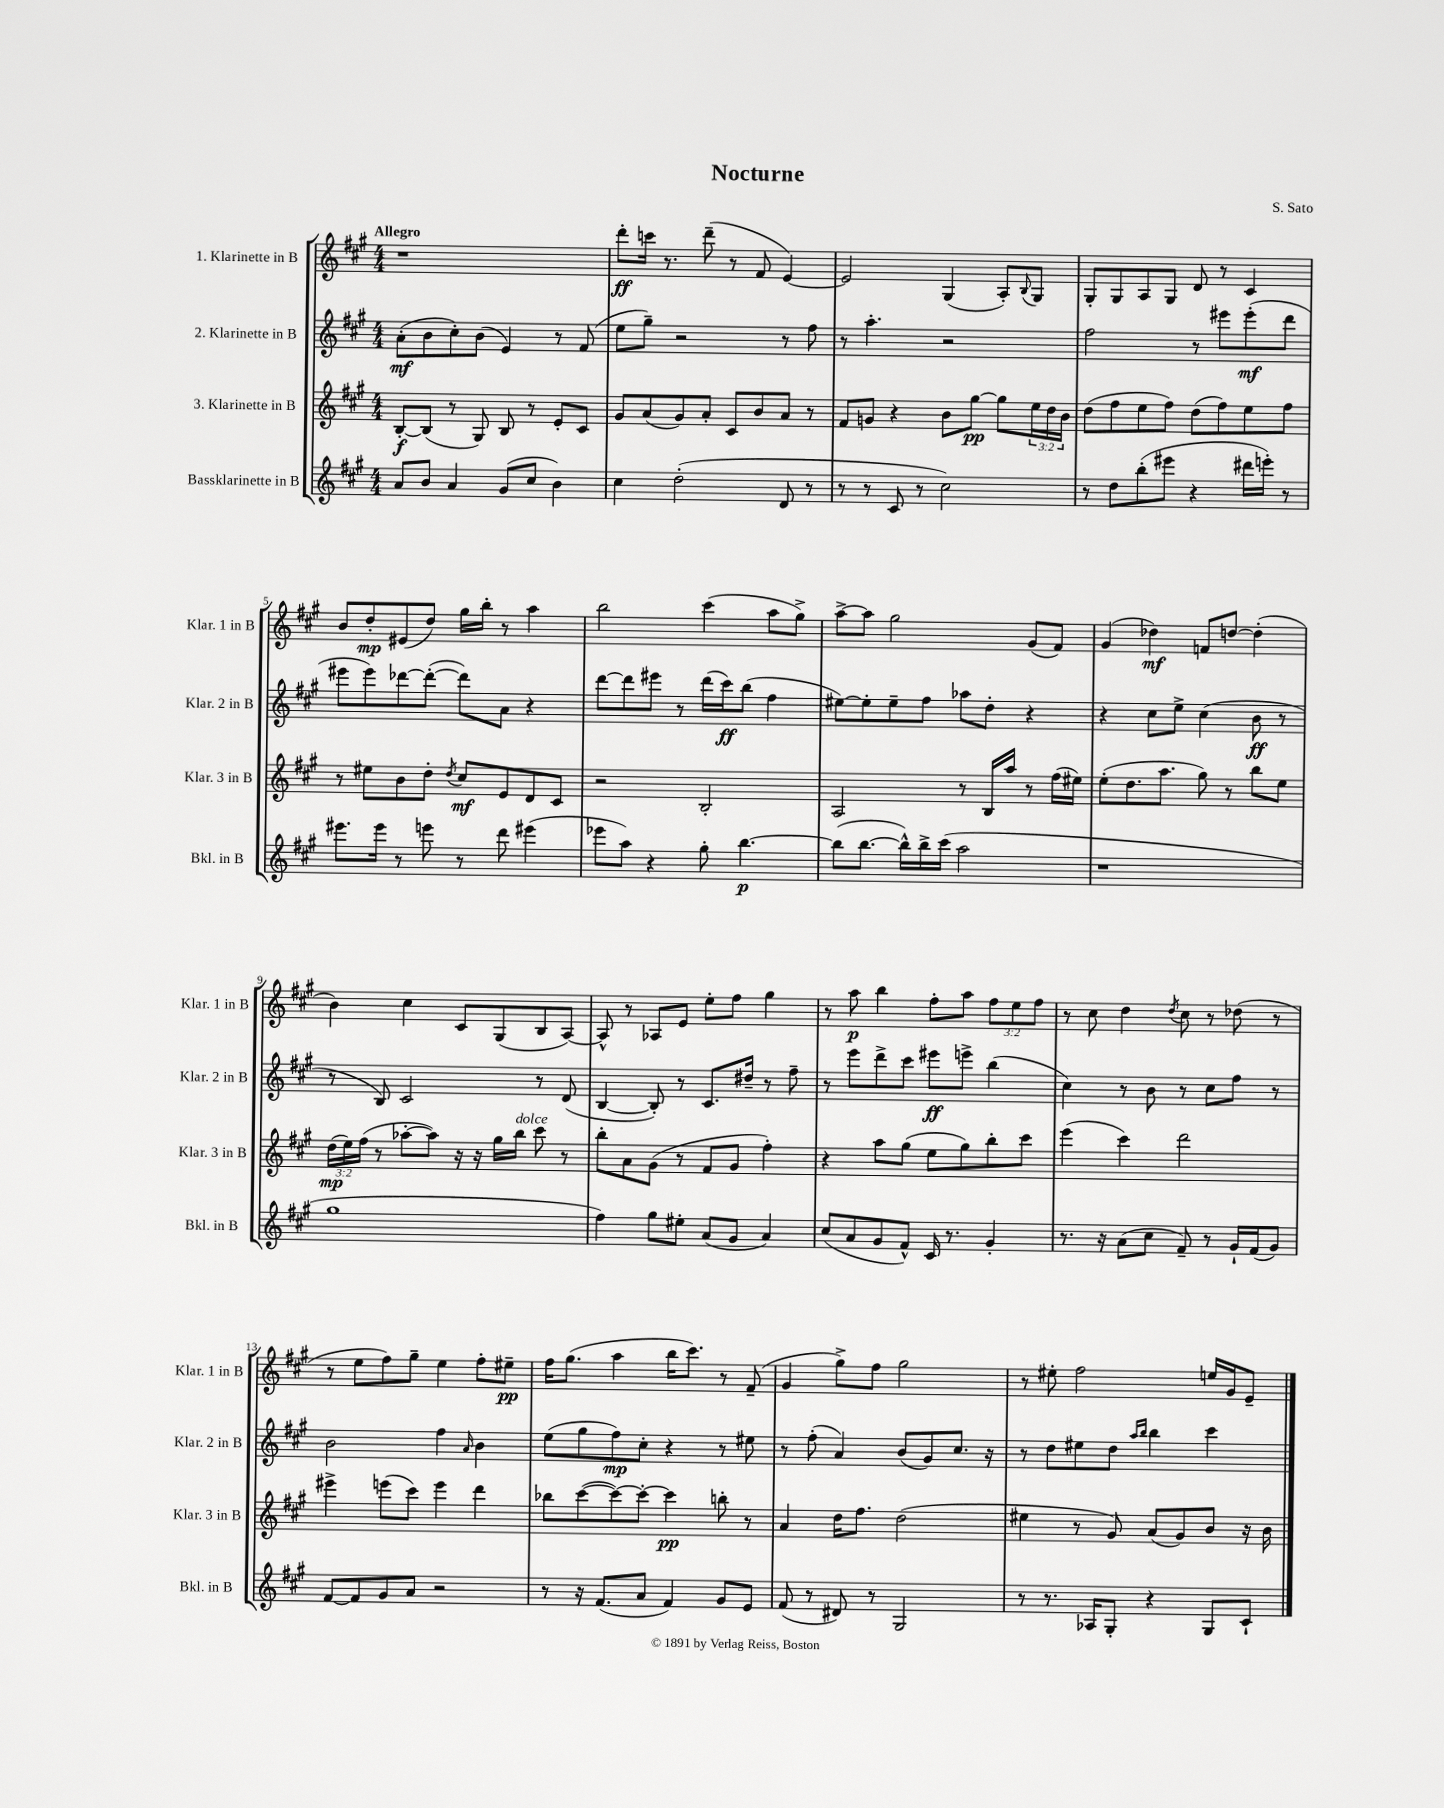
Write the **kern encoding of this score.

**kern	**kern	**kern	**kern
*staff4	*staff3	*staff2	*staff1
*clefG2	*clefG2	*clefG2	*clefG2
*k[f#c#g#]	*k[f#c#g#]	*k[f#c#g#]	*k[f#c#g#]
*M4/4	*M4/4	*M4/4	*M4/4
8a	[8B'	(8a'	1r
8b	(8B]	8b	.
4a	8r	8cc#')	.
.	8G#)	(8b	.
(8g#	8B	4e)	.
8cc#	8r	.	.
4b)	8e'	8r	.
.	8c#	(8f#	.
=	=	=	=
4cc#	8g#	8ee	8ddd'
.	(8a	8gg#~)	16ccc
.	.	.	8.r
(2dd'	8g#)	2r	.
.	8a'	.	(8ddd~
.	8c#	.	8r
.	8b	.	8f#
8d	8a	8r	[4e)
8r	8r	8ff#	.
=	=	=	=
8r	8f#	8r	2e]
8r	8g	4.aa'	.
8c#	4r	.	.
8r	.	.	.
2cc#)	8b	2r	(4G#
.	[8gg#	.	.
.	8gg#]	.	8A')
.	.	.	8qqB
.	24ee	.	8G#
.	24dd	.	.
.	24b	.	.
=	=	=	=
8r	(8dd	2ff#	8G#'
8dd	8ff#	.	8G#
(8bb'	8ee	.	8A
8eee#	8ff#)	.	8G#
4r	(8dd	8r	8d
.	8ff#)	8eee#	8r
16ddd#	8ee	(8eee#'	4c#
16eee')	.	.	.
8r	8ff#	8ddd	.
=	=	=	=
8.eee#	8r	8eee#	8b
.	8ee#	8eee#)	8dd'
16eee#	.	.	.
8r	8b	[8ddd-	(8e#
8eee	8dd'	(8ddd-'_	8dd)
.	8qdd	.	.
8r	8cc#	8ddd-])	16gg#
.	.	.	16bb'
8ddd	8e	8a	8r
(4eee#	8d	4r	4aa
.	8c#	.	.
=	=	=	=
8eee-	2r	[8ddd	2bb
8aa)	.	8ddd]	.
4r	.	8eee#	.
.	.	8r	.
8gg#'	2B'	(16ddd	(4ccc#
.	.	16ccc#)	.
[4.bb	.	(8bb	.
.	.	4ff#	8aa
.	.	.	8gg#^)
=	=	=	=
(8bb]	2A	[8ee#)	[8aa^
[8.bb	.	8ee#']	8aa]
.	.	8ee#~	2gg#
16bb^^])	.	.	.
16bb^	.	8ff#	.
(16ccc#	.	.	.
2aa	8r	8aa-	.
.	16B	8dd'	.
.	16aa	.	.
.	8r	4r	(8g#
.	(16ff#	.	8f#)
.	16ee#)	.	.
=	=	=	=
1r	(8ee'	4r	(4g#
.	8.dd	.	.
.	.	8cc#	4dd-)
.	8.aa	.	.
.	.	8ee^	.
.	8gg#)	(4cc#	8f
.	8r	.	[8dd
.	8bb	8b	(4dd']
.	8ee	8r	.
=	=	=	=
1gg#	(24dd	8r	4b)
.	24ee)	.	.
.	(24ff#	.	.
.	8r	8B)	.
.	[8aa-'	2c#	4cc#
.	8aa-])	.	.
.	16r	.	8c#
.	16r	.	.
.	16gg#	.	(8G#
.	16bb	.	.
.	8ccc#	8r	8B
.	8r	(8d	[8A)
=	=	=	=
4ff#)	8bb'	[4B	8A^^]
.	8a	.	8r
8gg#	(8g#	8B'])	8A-
8ee#'	8r	8r	8e
(8a	8f#	8.c#	8ee'
8g#	8g#	.	8ff#
.	.	16dd#~	.
4a)	4ff#')	8r	4gg#
.	.	8ff#~	.
=	=	=	=
(8cc#	4r	8r	8r
8a	.	8eee	8aa
8g#	8aa	8ddd^	4bb
8f#^^)	(8gg#	8ccc#	.
16c#	8ee	8eee#	8ff#'
8.r	.	.	.
.	8gg#)	8eee^	8aa
4g#'	8bb'	(4bb	12ff#
.	.	.	12ee
.	8ccc#	.	.
.	.	.	12ff#
=	=	=	=
8.r	(4eee	4cc#)	8r
.	.	.	8cc#
16r	.	.	.
(8a	4ccc#)	8r	4dd
8cc#	.	8b	.
.	.	.	8qdd
8f#~)	2ddd	8r	8cc#
8r	.	8cc#	8r
16g#`	.	8ff#	(8dd-
(16f#	.	.	.
8g#)	.	8r	8r
=	=	=	=
[8f#	4eee#^	2b	8r
8f#]	.	.	8ee
8g#	(8eee	.	8ff#)
8a	8ccc#)	.	8gg#~
2r	4eee	4ff#	4ee
.	.	16qqa	.
.	4ddd	4b	8ff#'
.	.	.	8ee#~
=	=	=	=
8r	8bb-	(8ee	16ff#
.	.	.	(8.gg#
16r	([8ccc#	8gg#	.
(8.f#	.	.	.
.	8ccc#_)	8ff#)	4aa
8a	8ccc#'_	8cc#'	.
4f#)	4ccc#]	4r	16bb
.	.	.	8.ccc#)
8g#	8bb'	8r	8r
8e	8r	8ee#	(8f#~
=	=	=	=
(8f#	4a	8r	4g#
8r	.	(8ff#'	.
8d#)	16dd	4a)	8gg#^)
.	8.ff#	.	.
8r	.	.	8ff#
2G#	(2dd	(8b	2gg#
.	.	8g#)	.
.	.	8.cc#	.
.	.	16r	.
=	=	=	=
8r	4ee#	8r	8r
8.r	.	8dd	8ee#'
.	8r	8ee#	2ff#
16A-	.	.	.
8G#'	8g#)	8dd	.
.	.	16qqaa	.
.	.	16qqbb	.
4r	(8a	4bb	.
.	8g#)	.	.
8G#	8b	4ccc#	16ee
.	.	.	16g#
8c#`	16r	.	8e~
.	16b	.	.
==	==	==	==
*-	*-	*-	*-
